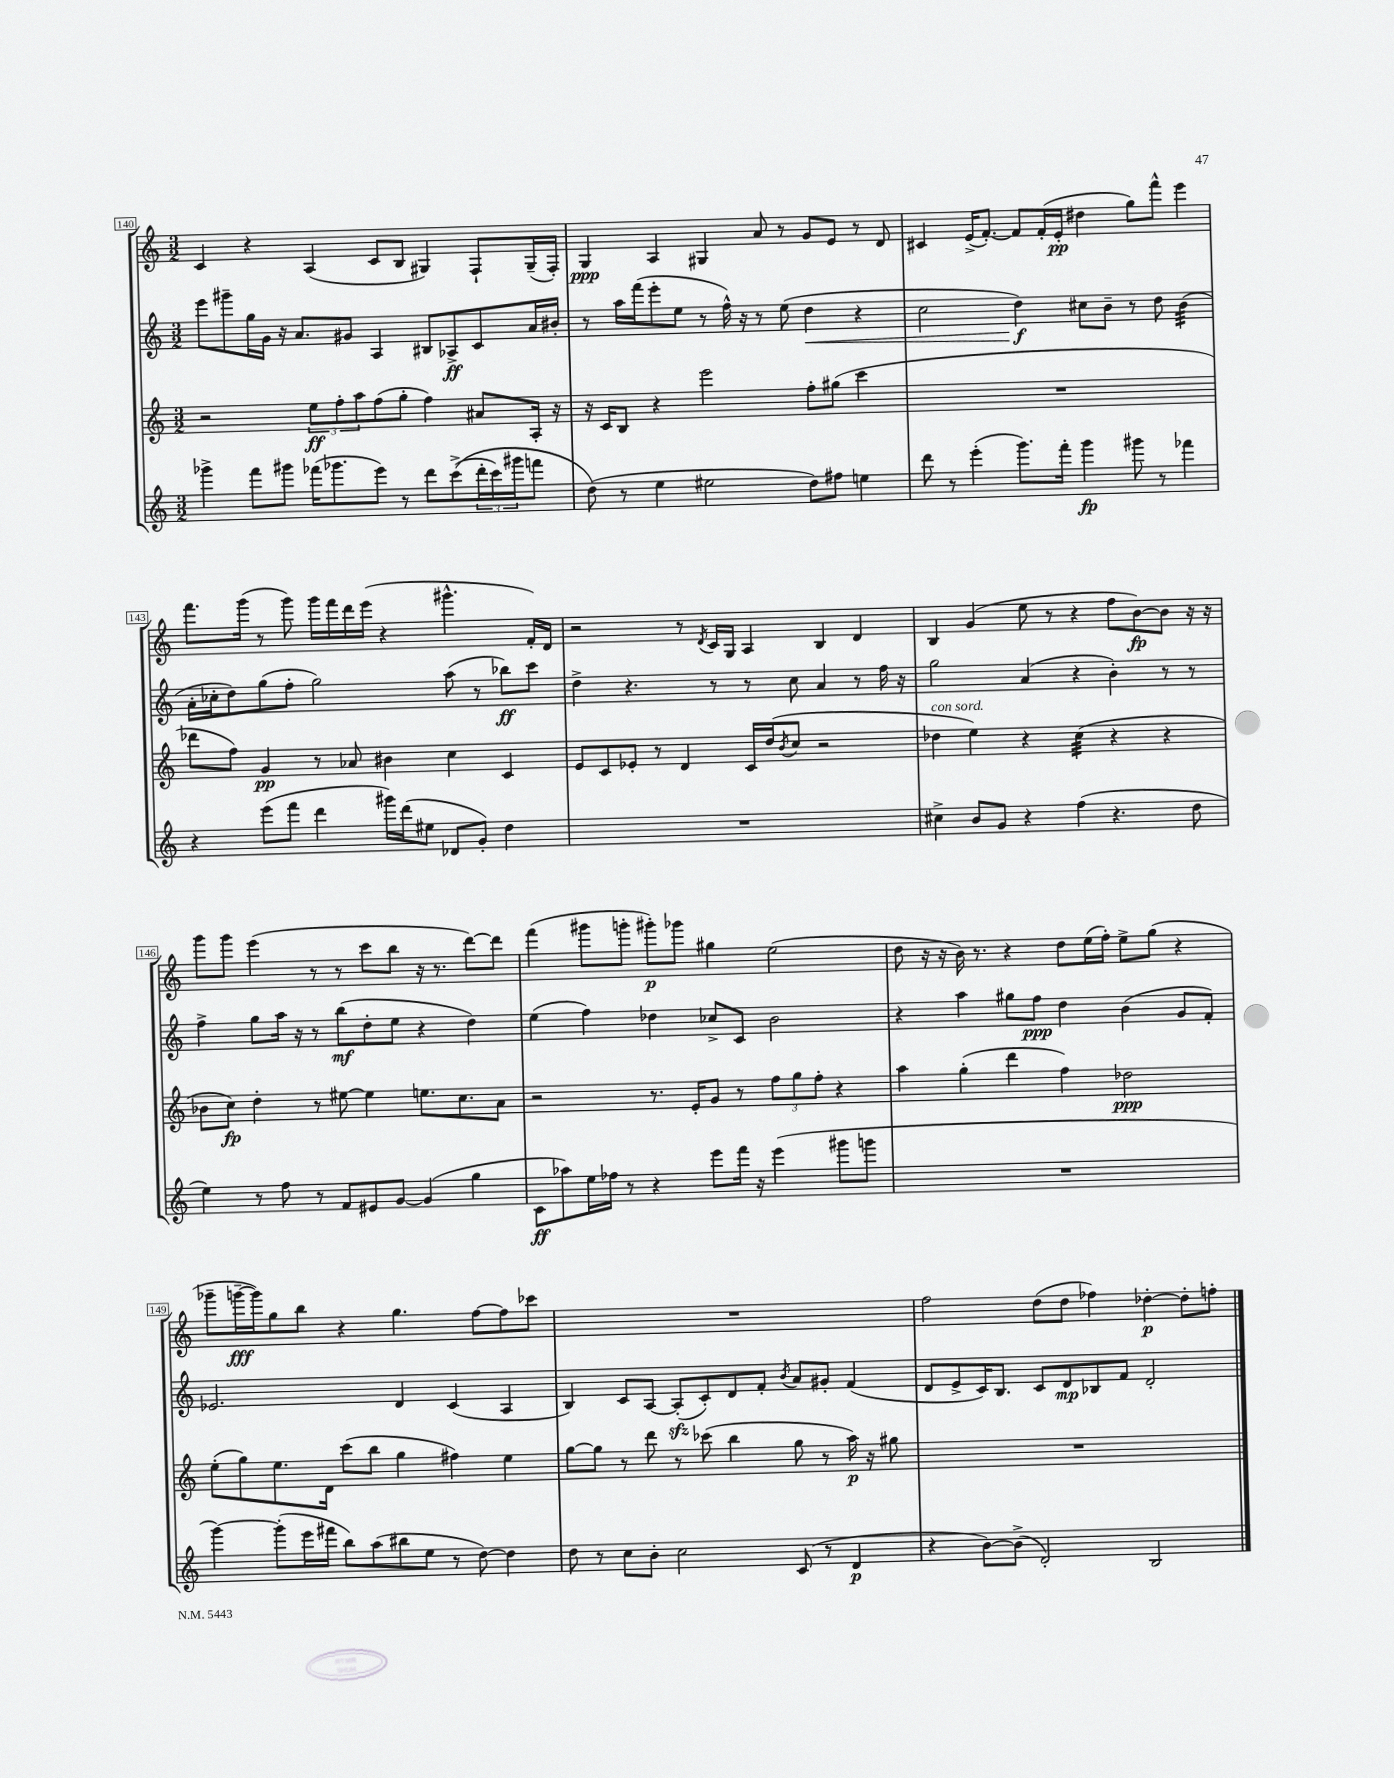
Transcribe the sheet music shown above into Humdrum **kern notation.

**kern	**kern	**kern	**kern
*staff4	*staff3	*staff2	*staff1
*clefG2	*clefG2	*clefG2	*clefG2
*k[]	*k[]	*k[]	*k[]
*M3/2	*M3/2	*M3/2	*M3/2
4ggg-^	2r	8eee	4c
.	.	8ggg#~	.
8fff	.	16gg	4r
.	.	16g	.
8ggg#	.	16r	.
.	.	8.a	.
(16fff-	12ee	.	(4A
8.ggg-	.	.	.
.	12ff'	.	.
.	.	8g#	.
.	12aa	.	.
8eee)	(8ff	4A	8c
8r	8gg'	.	8B
8ddd	4ff)	8B#	4G#)
&((8ccc^	.	8A-^	.
24ddd'	8a#	8c	8F`
24ccc)	.	.	.
24ggg#	.	.	.
8fff	16A'	16a	(16G#~
.	16r	16b#'	16F')
=	=	=	=
(8dd&)	16r	8r	4G
.	16c	.	.
8r	8B	16aa	.
.	.	(16fff	.
4ee	4r	8eee'	4A
.	.	8ee	.
2ee#	2eee	8r	4G#
.	.	16ff^^)	.
.	.	16r	.
.	.	8r	8a
.	.	(8ee	8r
8dd)	8ff'	4dd	8g
8ff#	(8gg#	.	8e
4ee	4ccc	4r	8r
.	.	.	8d
=	=	=	=
8ddd	1.r	2cc	4c#
8r	.	.	.
(4eee'	.	.	(16e^
.	.	.	[8.f')
8.ggg)	.	4dd)	8f]
.	.	.	(16f'
16fff'	.	.	16e'
4ggg	.	8cc#	4dd#
.	.	8b~	.
8ggg#	.	8r	8gg)
8r	.	8dd	8fff^^
4fff-	.	(4b	4eee
=	=	=	=
4r	8ddd-	16a'	8.fff
.	.	16cc-'	.
.	8ff)	8dd)	.
.	.	.	(16ggg
(8eee	4g	(8gg	8r
8fff	.	8ff'	8ggg)
4ddd	8r	2gg)	16ggg
.	.	.	16fff
.	8a-	.	16ddd
.	.	.	(16eee
16ggg#)	4b#	.	4r
(16ddd	.	.	.
8ee#	.	.	.
8d-	4cc	(8aa	4.ggg#^^
8g')	.	8r	.
4dd	4c	8bb-)	.
.	.	8ccc	16f')
.	.	.	16d
=	=	=	=
1.r	8e	4dd^	2r
.	8c	.	.
.	8e-'	4.r	.
.	8r	.	.
.	4d	.	8r
.	.	.	8qd
.	.	8r	16c
.	.	.	16G
.	16c	8r	4A
.	(16dd	.	.
.	8qb	.	.
.	8cc	8cc	.
.	2r	4a	4B
.	.	8r	4d
.	.	16ff	.
.	.	16r	.
=	=	=	=
4cc#^	4dd-	2gg	4B
8b	4ee)	.	(4g
8g	.	.	.
4r	4r	(4a	8ee
.	.	.	8r
(4ff	(4cc	4r	4r
4.r	4r	4b')	8ff
.	.	.	[8b)
.	4r	8r	8b]
8dd	.	8r	16r
.	.	.	16r
=	=	=	=
4ee)	8b-	4ff^	8ggg
.	8cc)	.	8ggg
8r	4dd'	8gg	(4eee
8ff	.	16aa	.
.	.	16r	.
8r	8r	8r	8r
8f	[8ee#	(8bb	8r
8e#	4ee#]	8dd'	8ccc
[8g	.	8ee	8bb
(4g]	8.ee	4r	16r
.	.	.	8.r
.	8.cc	.	.
4gg	.	4dd)	[8ddd)
.	8a	.	8ddd]
=	=	=	=
8c	2r	(4ee	(4fff
8aa-)	.	.	.
16ee	.	4ff)	8ggg#
16ff-	.	.	.
8r	.	.	8ggg'
4r	8.r	4dd-	8ggg#')
.	.	.	8ggg-
.	16e'	.	.
8eee	8g	8cc-^	4gg#
16fff	8r	8c	.
16r	.	.	.
(4eee	12ff	2b	(2ee
.	12gg	.	.
.	12ff'	.	.
8ggg#	4r	.	.
8ggg	.	.	.
=	=	=	=
1.r	4aa	4r	8dd
.	.	.	16r
.	.	.	16r
.	(4gg'	4aa	16b)
.	.	.	8.r
.	4ddd	8gg#	4r
.	.	8ff	.
.	4ff)	4dd	8dd
.	.	.	(16ee
.	.	.	16ff')
.	2dd-	(4b	8ee^
.	.	.	(8gg
.	.	8g	4r
.	.	8f')	.
=	=	=	=
[4ggg)	(8ee'	2.e-	8ggg-~
.	8gg)	.	[16ggg~
.	.	.	16ggg])
(8ggg']	8.ee	.	8gg
16eee	.	.	8bb
16fff#	16d	.	.
8bb)	(8ccc	.	4r
(8aa	8bb	.	.
8bb#	4gg	4d	4.gg
8ee	.	.	.
8r	4ff#)	(4c	.
[8dd)	.	.	[8ff
4dd]	4ee	4A	8ff]
.	.	.	8ccc-
=	=	=	=
8dd	[8gg	4B)	1.r
8r	8gg]	.	.
8cc	8r	8c	.
8b'	8ddd	[8A	.
2cc	8r	(8A']	.
.	(8ccc-	8c')	.
.	4bb	8d	.
.	.	8f'	.
.	.	8qb	.
(8c	8gg	8a	.
8r	8r	8g#'	.
4d	16aa)	(4f	.
.	16r	.	.
.	8gg#	.	.
=	=	=	=
4r	1.r	8d	2ff
.	.	8e^	.
[8b)	.	16c)	.
.	.	8.B	.
(8b^]	.	.	.
2d')	.	8c	(8dd
.	.	8d	8dd
.	.	8B-	4ff-)
.	.	8f	.
2B	.	2d'	[4dd-'
.	.	.	8dd-']
.	.	.	8ff'
==	==	==	==
*-	*-	*-	*-
